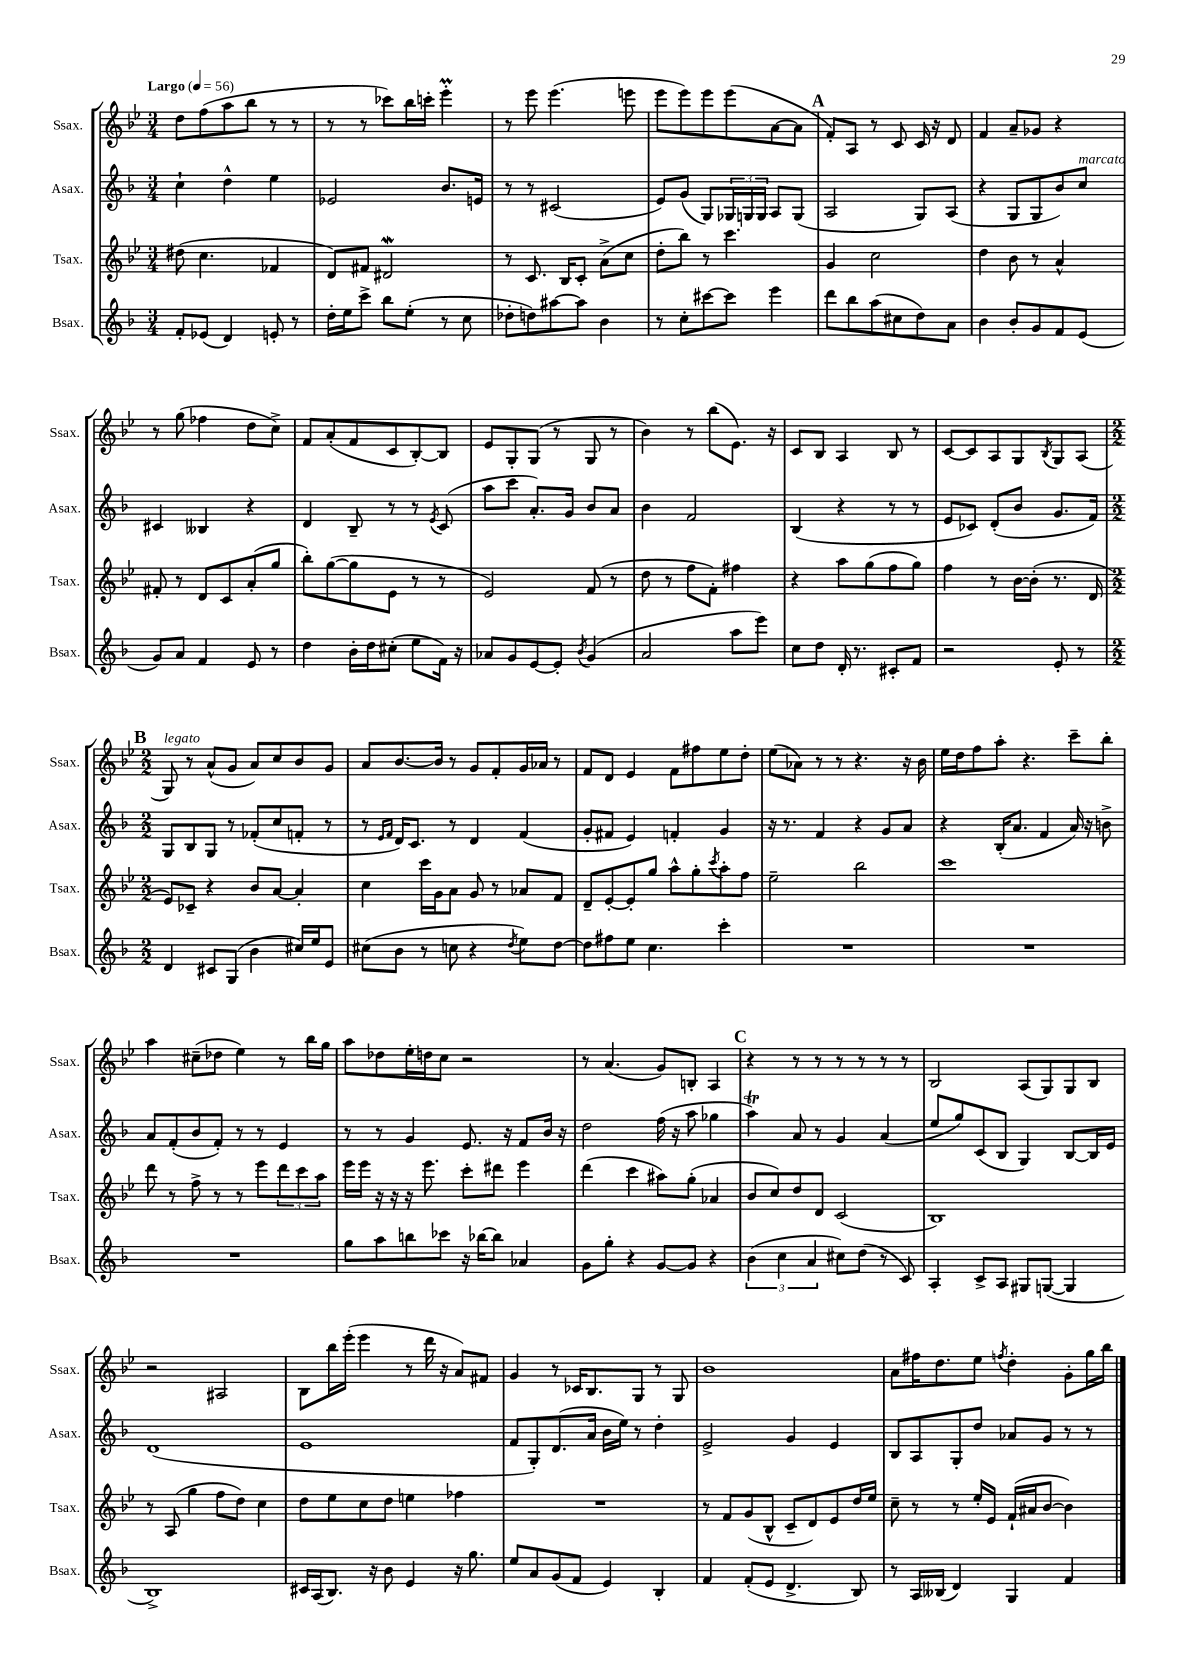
<<
\new StaffGroup <<
\new Staff = "s0" \with { instrumentName = "Ssax." shortInstrumentName = "Ssax." } {
    \clef treble \key bes \major \numericTimeSignature \time 3/4 \tempo "Largo" 4 = 56
    d''8 f''8( a''8 bes''8 r8 r8 |
    r8 r8 ces'''8) bes''16 c'''16-. ees'''4-.\prall |
    r8 ees'''8 ees'''4.( e'''8 |
    ees'''8 ees'''8) ees'''8 ees'''8( a'8~ a'8 |
    \mark \markup { \bold "A" } f'8-.) a8 r8 c'8 c'16 r16 d'8 |
    f'4 a'8-- ges'8 r4 |
    r8 g''8( fes''4 d''8 c''8->) |
    f'8 a'8-.( f'8 c'8 bes8~-.) bes8 |
    ees'8 g8-. g8( r8 g8 r8 |
    bes'4) r8 bes''8( ees'8.) r16 |
    c'8 bes8 a4 bes8 r8 |
    c'8~ c'8 a8 g8 \acciaccatura { bes8 } g8 a8( |
    \mark \markup { \bold "B" } \numericTimeSignature \time 2/2 g8^\markup { \italic "legato" }) r8 a'8-^( g'8 a'8) c''8 bes'8 g'8 |
    a'8 bes'8.~ bes'16 r8 g'8 f'8-. g'16 aes'16 r8 |
    f'8 d'8 ees'4 f'8 fis''8 ees''8 d''8-. |
    ees''8( aes'8) r8 r8 r4. r16 bes'16 |
    ees''16 d''16 f''8 a''8-. r4. c'''8-- bes''8-. |
    a''4 cis''8--( des''8 ees''4) r8 bes''16 g''16 |
    a''8 des''8 ees''16-. d''16 c''8 r2 |
    r8 a'4.( g'8) b8-. a4 |
    \mark \markup { \bold "C" } r4 r8 r8 r8 r8 r8 r8 |
    bes2 a8( g8) g8 bes8 |
    r2 ais2 |
    bes8 bes''16 ees'''16-.( ees'''4 r8 d'''16 r16 a'8) fis'8 |
    g'4 r8 ces'16 bes8. g8 r8 g8 |
    bes'1 |
    a'8 fis''16 d''8. ees''8 \acciaccatura { f''8 } d''4-. g'8-. g''16 bes''16 \bar "|." |
}
\new Staff = "s1" \with { instrumentName = "Asax." shortInstrumentName = "Asax." } {
    \clef treble \key f \major \numericTimeSignature \time 3/4
    c''4-! d''4-^ e''4 |
    ees'2 bes'8. e'16 |
    r8 r8 cis'2( |
    e'8) g'8( g8) \tuplet 3/2 { ges16 g16 g16 } a8 g8( |
    \mark \markup { \bold "A" } a2 g8) a8( |
    r4 g8 g8 bes'8) c''8^\markup { \italic "marcato" } |
    cis'4 beses4 r4 |
    d'4 bes8-- r8 r8 \acciaccatura { e'8 } c'8( |
    a''8 c'''8 a'8.-.) g'16 bes'8 a'8 |
    bes'4 f'2 |
    bes4( r4 r8 r8 |
    e'8 ces'8) d'8-.( bes'8 g'8. f'16) |
    \mark \markup { \bold "B" } \numericTimeSignature \time 2/2 g8 bes8 g8 r8 fes'8-.( c''8 f'8-. r8 |
    r8 \grace { e'16 f'16 } d'16) c'8. r8 d'4 f'4( |
    g'8-. fis'8 e'4) f'4-. g'4 |
    r16 r8. f'4 r4 g'8 a'8 |
    r4 bes16-.( a'8. f'4 a'16) r16 b'8-> |
    a'8 f'8-.( bes'8 f'8-.) r8 r8 e'4 |
    r8 r8 g'4 e'8. r16 f'8 bes'16 r16 |
    d''2 f''16( r16 a''8 ges''4 |
    \mark \markup { \bold "C" } a''4\trill) a'8 r8 g'4 a'4( |
    e''8 g''8) c'8( bes8 g4) bes8~ bes16 e'16 |
    d'1( |
    e'1 |
    f'8 g8-.) d'8.( a'16 bes'16 e''16) r8 d''4-. |
    e'2-> g'4 e'4 |
    bes8 a8 g8-. d''8 aes'8 g'8 r8 r8 \bar "|." |
}
\new Staff = "s2" \with { instrumentName = "Tsax." shortInstrumentName = "Tsax." } {
    \clef treble \key bes \major \numericTimeSignature \time 3/4
    dis''8( c''4. fes'4 |
    d'8) fis'8 dis'2\mordent |
    r8 c'8. bes16 c'8-. a'8->( c''8 |
    d''8-. bes''8) r8 c'''4. |
    \mark \markup { \bold "A" } g'4 c''2 |
    d''4 bes'8 r8 a'4-^ |
    fis'8-. r8 d'8 c'8 a'8-.( g''8 |
    bes''8-.) g''8~( g''8 ees'8 r8 r8 |
    ees'2) f'8( r8 |
    d''8 r8 f''8 f'8-.) fis''4 |
    r4 a''8 g''8( f''8 g''8) |
    f''4 r8 bes'16~ bes'16-.( r8. d'16 |
    \mark \markup { \bold "B" } \numericTimeSignature \time 2/2 ees'8) ces'8-- r4 bes'8 a'8~ a'4-. |
    c''4 c'''16 g'16 a'8 g'8 r8 aes'8 f'8 |
    d'8-- ees'8~-. ees'8-. g''8 a''8-^ g''8-. \acciaccatura { c'''8 } a''8-. f''8 |
    ees''2-- bes''2 |
    c'''1 |
    d'''8 r8 f''8-> r8 r8 ees'''8 \tuplet 3/2 { d'''8 c'''8 a''8 } |
    ees'''16 ees'''16 r16 r16 r16 ees'''8. c'''8-. dis'''8 ees'''4 |
    d'''4( c'''4 ais''8) g''8-.( aes'4 |
    \mark \markup { \bold "C" } bes'8 c''8) d''8 d'8 c'2( |
    bes1) |
    r8 a8( g''4 f''8 d''8) c''4 |
    d''8 ees''8 c''8 d''8 e''4 fes''4 |
    R1 |
    r8 f'8 g'8( bes8-^ c'8-- d'8) ees'8 d''16 ees''16 |
    c''8-- r8 r8 ees''16-. ees'16 f'16-!( ais'16 bes'8~ bes'4) \bar "|." |
}
\new Staff = "s3" \with { instrumentName = "Bsax." shortInstrumentName = "Bsax." } {
    \clef treble \key f \major \numericTimeSignature \time 3/4
    f'8-. ees'8( d'4) e'8-. r8 |
    d''16-. e''16 c'''8-> bes''8 e''8-.( r8 c''8 |
    des''8-. d''8) ais''8~ ais''8 bes'4 |
    r8 c''8-. cis'''8~ cis'''8 e'''4 |
    \mark \markup { \bold "A" } d'''8 bes''8 a''8( cis''8 d''8) a'8 |
    bes'4 bes'8-. g'8 f'8 e'8( |
    g'8) a'8 f'4 e'8 r8 |
    d''4 bes'16-. d''16 cis''8-.( e''8 f'16) r16 |
    aes'8 g'8 e'8~ e'8-. \acciaccatura { bes'8 } g'4( |
    a'2 a''8 e'''8) |
    c''8 d''8 d'16-. r8. cis'8-. f'8 |
    r2 e'8-. r8 |
    \mark \markup { \bold "B" } \numericTimeSignature \time 2/2 d'4 cis'8 g8( bes'4 cis''16) e''16 e'8 |
    cis''8( bes'8 r8 c''8 r4 \acciaccatura { d''8 } e''8) d''8~ |
    d''8 fis''8 e''8 c''4. c'''4-. |
    R1 |
    R1 |
    R1 |
    g''8 a''8 b''8 ces'''8 r16 bes''16~ bes''8 aes'4 |
    g'8 g''8-. r4 g'8~ g'8 r4 |
    \mark \markup { \bold "C" } \tuplet 3/2 { bes'4( c''4 a'4 } cis''8) d''8( r8 c'8) |
    a4-. c'8-> a8 gis8 g8~( g4 |
    bes1->) |
    cis'16 a16( bes8.) r16 bes'8 e'4 r16 g''8. |
    e''8 a'8 g'8( f'8 e'4) bes4-. |
    f'4 f'8-.( e'8 d'4.-> bes8) |
    r8 a16 beses16( d'4) g4 f'4 \bar "|." |
}
>>
>>
\layout { \context { \Score \remove "Bar_number_engraver" } }
